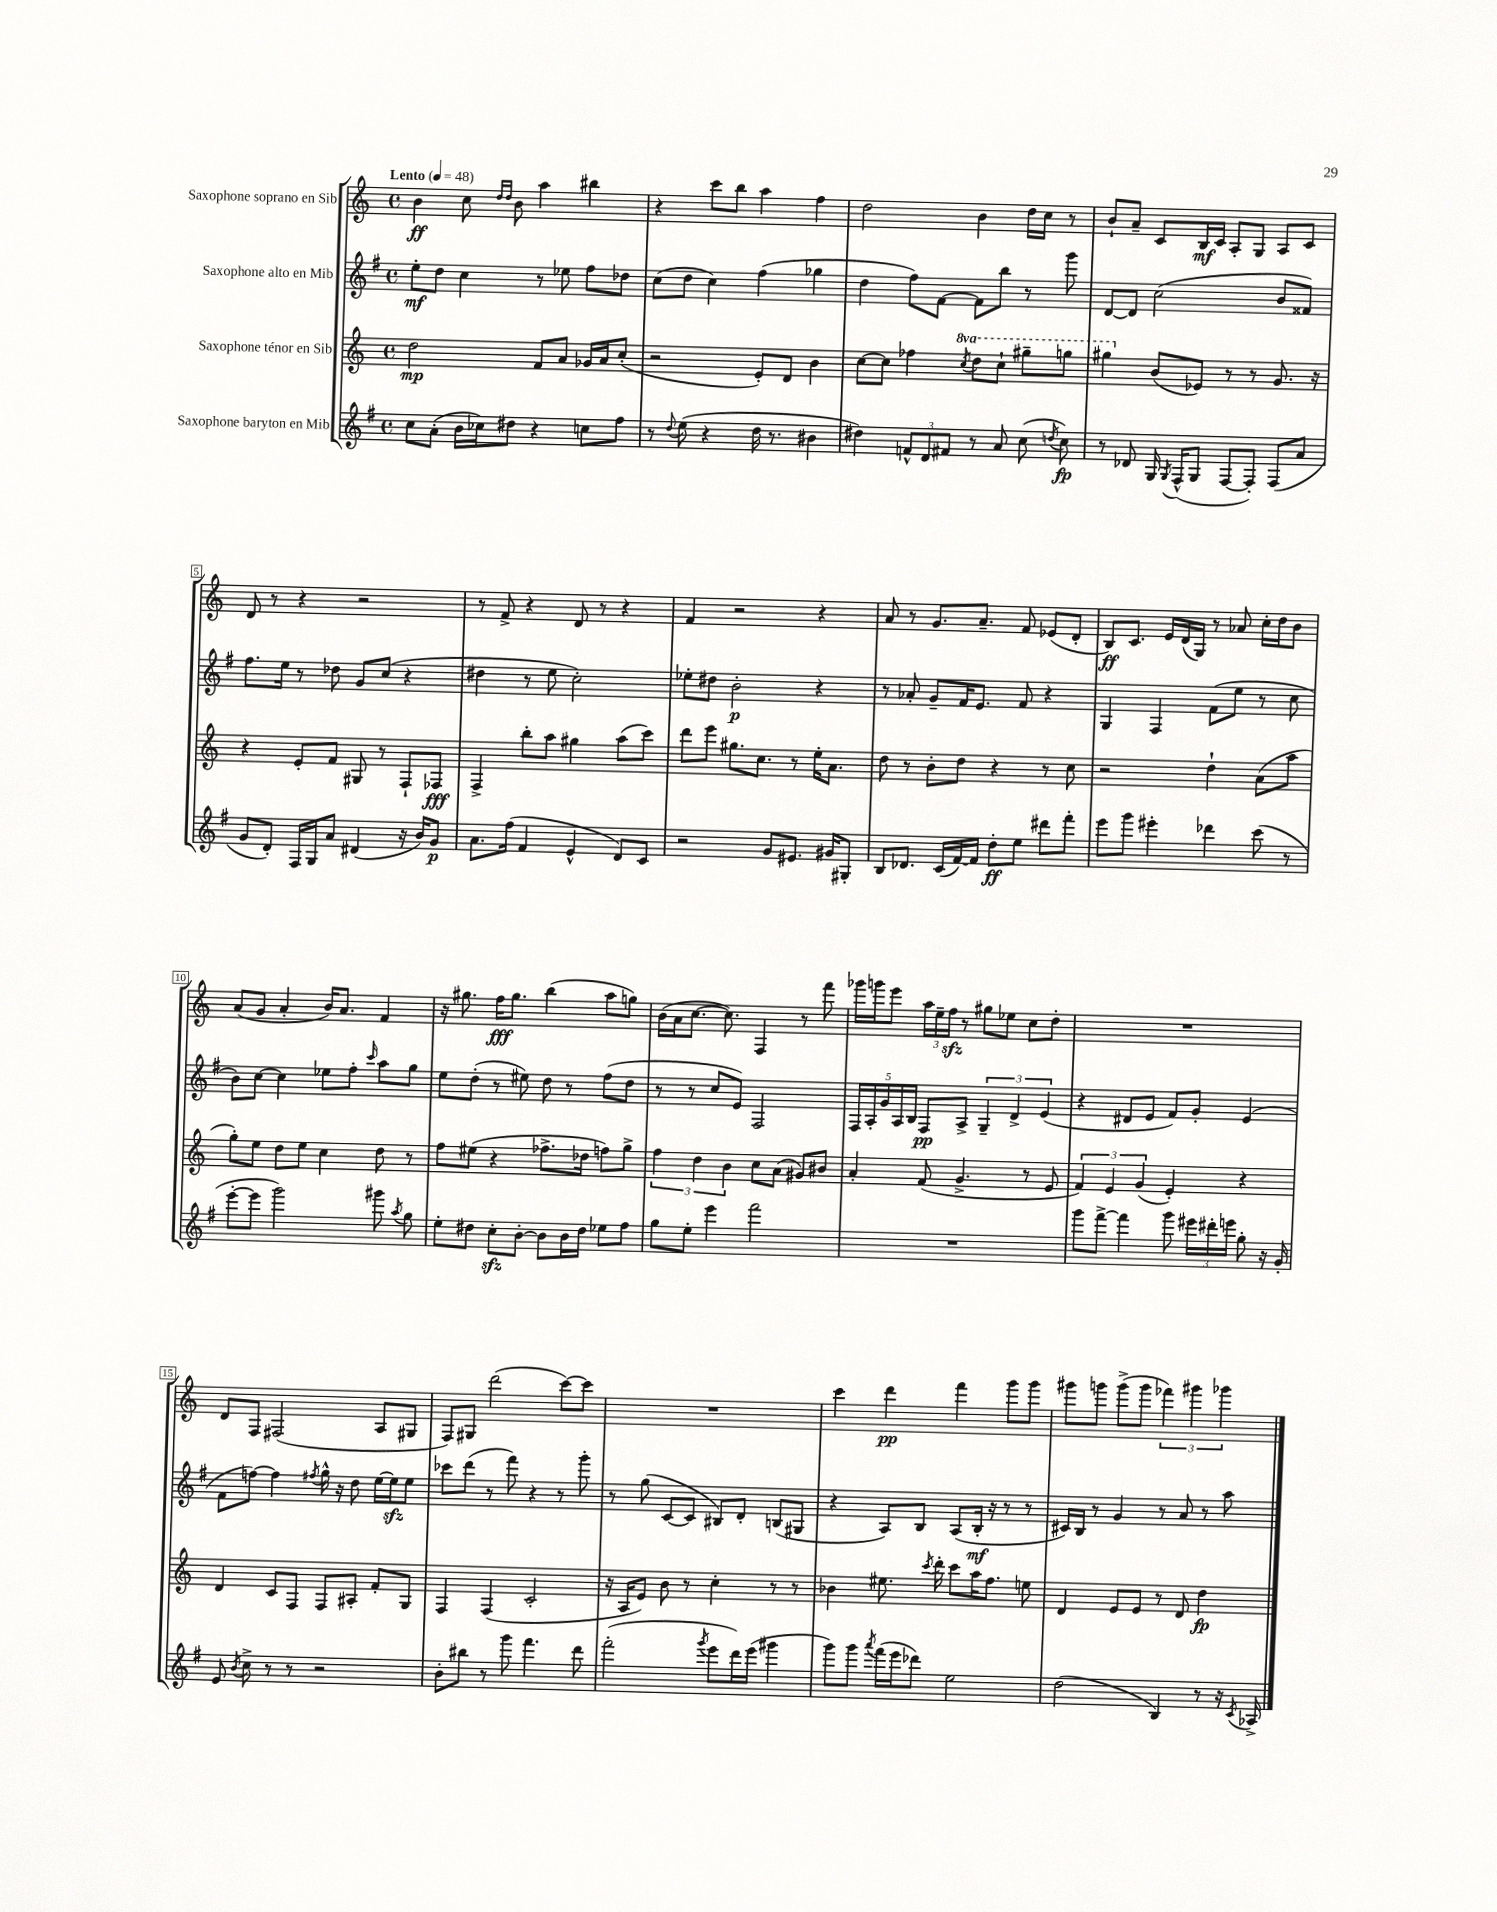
<<
\new StaffGroup <<
\new Staff = "s0" \with { instrumentName = "Saxophone soprano en Sib" } {
    \clef treble \key c \major \defaultTimeSignature \time 4/4 \tempo "Lento" 4 = 48
    \autoBeamOff b'4\ff c''8 \grace { d''16[ d''16] } b'8 a''4 bis''4 |
    r4 c'''8[ b''8] a''4 f''4 |
    d''2 b'4 d''16[ c''16] r8 |
    b'8[-! a'8]-- c'8[ b16\mf c'16] a8[-. g8] a8[ c'8] |
    d'8 r8 r4 r2 |
    r8 f'8-> r4 d'8 r8 r4 |
    f'4 r2 r4 |
    a'8 r8 g'8.[ a'8.]-- f'8 ees'8[( d'8]-. |
    b8[\ff) c'8.] e'16[ d'16( g16]) r8 aes'8 c''16[-. d''16 b'8] |
    a'8[( g'8] a'4-. b'16[) a'8.] f'4 |
    r16 gis''8. f''16[\fff gis''8.] b''4( a''8[ g''8]) |
    b'16[( a'16 c''8.]~ c''8.) f4 r8 f'''8 |
    ges'''16[ g'''16 e'''8] \tuplet 3/2 { a''16[ e''16-- f''16]\sfz } r8 gis''8[ ees''8] c''8[ d''8]-. |
    R1 |
    d'8[ f8] fis2( a8[ gis8] |
    f8[) gis8] d'''2( c'''8[~) c'''8] |
    R1 |
    c'''4 d'''4\pp f'''4 g'''8[ g'''8] |
    gis'''8[ g'''8] g'''8[->( g'''8] \tuplet 3/2 { fes'''4) gis'''4 ges'''4 } \bar "|." |
}
\new Staff = "s1" \with { instrumentName = "Saxophone alto en Mib" } {
    \clef treble \key g \major \defaultTimeSignature \time 4/4
    \autoBeamOff e''8[-.\mf d''8] c''4 r8 ees''8 fis''8[ des''8] |
    c''8[( d''8] c''4) fis''4( ges''4 |
    d''4 fis''8[) fis'8]~ fis'8[ b''8] r8 g'''8 |
    d'8[~ d'8] c''2( b'8[ fisis'8]) |
    fis''8.[ e''16] r8 des''8 g'8[ c''8]( r4 |
    dis''4 r8 e''8 c''2-.) |
    ees''8[-. dis''8] b'2-.\p r4 |
    r8 aes'8-. g'8[-- fis'16 e'8.] fis'8 r4 |
    g4 fis4 fis'8[( e''8] r8 c''8 |
    b'8[) c''8]~ c''4 ees''8[ fis''8]-. \grace { c'''16 } a''8[ g''8] |
    e''8[ d''8]-.( r8 eis''8) d''8 r8 fis''8[( d''8] |
    r8 r8 c''8[ e'8]) fis2 |
    \tuplet 5/4 { fis16[ a16-. g'16 a16 b16] } fis8[\pp a8]-> \tuplet 3/2 { g4-- d'4-> e'4( } |
    r4 dis'8[ e'8] fis'8[) g'8]-. e'4( |
    fis'8[ f''8]~) f''4 \acciaccatura { fis''8 } g''16-^ r16 d''8 e''16[~ e''16\sfz e''8] |
    ces'''8[ d'''8]( r8 fis'''8) r4 r8 g'''8-. |
    r8 g''8( c'8[~ c'8] bis8[) d'8]-. b8[( gis8] |
    r4 a8[) b8] a8[( b16]-.\mf r16 r8 r8 |
    cis'16[) b16] r8 g'4 r8 a'8 r8 a''8 \bar "|." |
}
\new Staff = "s2" \with { instrumentName = "Saxophone ténor en Sib" } {
    \clef treble \key c \major \defaultTimeSignature \time 4/4 \set Staff.ottavationMarkups = #ottavation-simple-ordinals
    \autoBeamOff d''2\mp f'8[ a'8] ges'16[ a'16 c''8]-.( |
    r2 e'8[-.) d'8] b'4 |
    c''8[~ c''8] fes''4 \ottava #1 \acciaccatura { c'''8 } d'''8[ c'''8]-! gis'''8[-- g'''8] |
    gis'''4 \ottava #0 b'8[( ees'8]) r8 r8 g'8. r16 |
    r4 e'8[-. f'8] gis8 r8 f8[-! fes8]\fff |
    f4-> b''8[-. a''8] gis''4 a''8[( c'''8]) |
    d'''8[ e'''8] gis''8.[ c''8.] r8 e''16[-. a'8.] |
    d''8 r8 b'8[-. d''8] r4 r8 c''8 |
    r2 d''4-! a'8[( a''8] |
    g''8[-.) e''8] d''8[ e''8] c''4 d''8 r8 |
    f''8[ eis''8]( r4 fes''8.[-> des''16] f''8[) g''8]-> |
    \tuplet 3/2 { f''4 d''4 b'4 } c''8[ a'8]( gis'8[) bis'8] |
    a'4-. f'8( g'4.-> r8 e'8 |
    \tuplet 3/2 { f'4) e'4 g'4( } e'4-.) r4 |
    d'4 c'8[ f8] f8[ ais8]-. f'8[-. g8] |
    f4 f4( c'2-. |
    r16 a16[ e'8]) b'8 r8 c''4-. r8 r8 |
    bes'4 eis''8. \acciaccatura { c'''8 } d'''16-. c'''8[ a''16 f''8.] e''8 |
    d'4 e'8[ e'8] r8 d'8 d''4\fp \bar "|." |
}
\new Staff = "s3" \with { instrumentName = "Saxophone baryton en Mib" } {
    \clef treble \key g \major \defaultTimeSignature \time 4/4
    \autoBeamOff c''8[ a'8]-.( b'16[ ces''16) dis''8] r4 c''8[ fis''8] |
    r8 \appoggiatura { d''8 } e''8( r4 d''16 r8. bis'4 |
    dis''4) \tuplet 3/2 { f'8[-^ d'8 fis'8] } r8 a'8 c''8( \acciaccatura { d''8 } c''8\fp) |
    r8 des'8 g16 \acciaccatura { g8 } fis16[-^( g8] fis8[~ fis8]-.) fis8[( a'8] |
    g'8[ d'8]-.) fis16[ g16 a'8] dis'4( r16 b'16[) g'8]\p |
    a'8.[ fis''16]( fis'4 e'4-^ d'8[) c'8] |
    r2 g'8[ eis'8.] gis'16[ gis8]-. |
    b8[ des'8.] c'16[( fis'16~) fis'16] d''8[-.\ff e''8] dis'''8[ fis'''8]-. |
    e'''8[ g'''8] eis'''4-. des'''4 c'''8( r8 |
    e'''8[~-. e'''8] g'''2) gis'''8 \acciaccatura { a''8 } g''8 |
    e''8[-. dis''8] c''8[-.\sfz b'8]~-. b'8[ b'16 dis''16] ees''8[ fis''8] |
    g''8[ e''8]-. e'''4 fis'''2 |
    R1 |
    g'''8[ fis'''8]~-> fis'''4 g'''8 \tuplet 3/2 { eis'''16[ dis'''16-. e'''16] } g''8-. r16 g'16-. |
    e'8 \acciaccatura { b'8 } c''8-> r8 r8 r2 |
    b'8[-. bis''8] r8 g'''8 fis'''4. d'''8 |
    fis'''2-.( \acciaccatura { g'''8 } e'''8[ d'''16) e'''16]( gis'''4 |
    g'''8[) g'''8] \acciaccatura { a'''8 } fis'''16[( e'''16 des'''8]) e''2 |
    d''2( b4) r8 r16 \acciaccatura { c'8 } aes16-> \bar "|." |
}
>>
>>
\layout { \context { \Score \override BarNumber.stencil = #(make-stencil-boxer 0.1 0.3 ly:text-interface::print) } }
